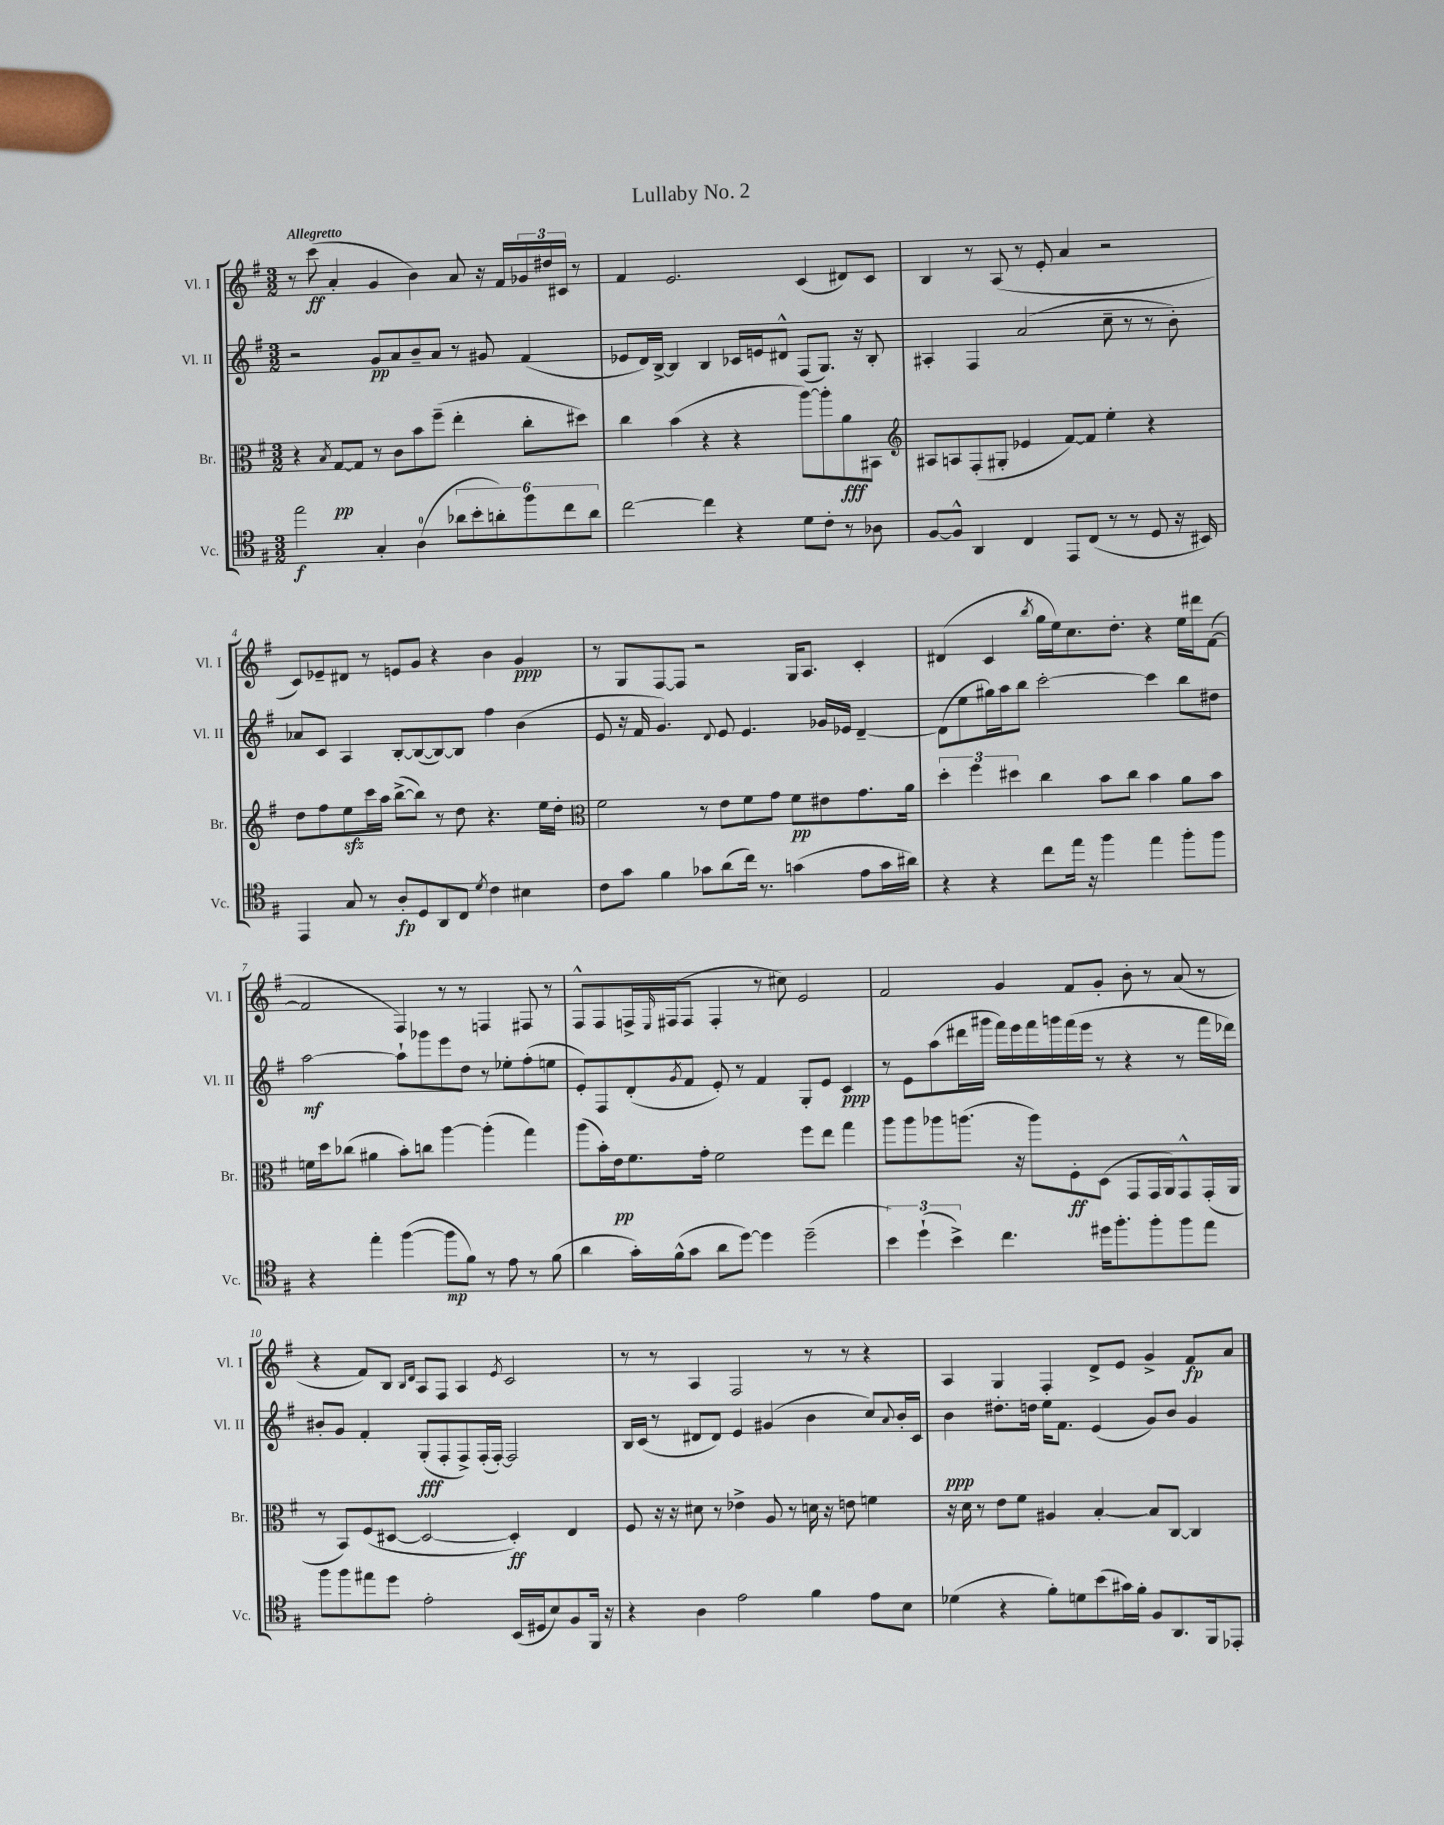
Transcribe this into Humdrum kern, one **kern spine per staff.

**kern	**kern	**kern	**kern
*staff4	*staff3	*staff2	*staff1
*clefC4	*clefC3	*clefG2	*clefG2
*k[f#]	*k[f#]	*k[f#]	*k[f#]
*M3/2	*M3/2	*M3/2	*M3/2
2ee	4r	2r	8r
.	.	.	(8ccc
.	8qB	.	.
.	[8G	.	4a'
.	8G]	.	.
4G'	8r	8g	4g
.	8c	8a	.
(4A	8b	8b~	4b)
.	(8ff#~	8a	.
12a-	4ee'	8r	8a
12b'	.	.	.
.	.	8g#	16r
12a')	.	.	.
.	.	.	16f#
12ff#	8cc'	(4f#	24g-
.	.	.	24dd#
12cc	.	.	24c#
.	8dd#)	.	8r
12a	.	.	.
=	=	=	=
[2cc	4cc	8e-	4f#
.	.	16d)	.
.	.	[16B^	.
.	(4b	4B]	2.e
4cc]	4r	4B	.
4r	4r	16c-	.
.	.	16e	.
.	.	8d#^^	.
8d	[8aa)	(8F#	(4c
8c'	8aa']	8.G)	.
8r	8a	.	8d#)
.	.	16r	.
8A-	8BB#	8B'	8c
=	=	=	=
*	*clefG2	*	*
[8F#	8A#	4A#'	4B
8F#^^]	8A	.	.
4AA	(8F#'	4F#	8r
.	8G#'	.	(8A
4C	4e-	(2a	8r
.	.	.	8e'
8EE	[8f#)	.	4a
(8C	8f#]	.	.
8r	4ee'	8cc~	2r
8r	.	8r	.
8D	4r	8r	.
16r	.	8b')	.
16BB#)	.	.	.
=	=	=	=
4EE	8dd	8a-	8c)
.	8ff#	8c	8e-~
8G	8ee	4A	8d#
8r	16ccc	.	8r
.	16aa	.	.
8A'	([8bb^	[8B'	8e
8D	8bb])	(8B_	8g
8AA	8r	8B_)	4r
8C	8dd	8B]	.
8qd	.	.	.
4c	4.r	4ff#	4b
4B#	.	(4b	4g
.	16ee	.	.
.	16dd'	.	.
=	=	=	=
*	*clefC3	*	*
8c	2f#	8e	8r
8g	.	16r	8G
.	.	16f#	.
4f#	.	4.g)	[8F#
.	.	.	8F#]
8g-	8r	.	2r
.	.	8qqd	.
(8a	8e	8e	.
16cc)	8f#	4.e	.
8.r	.	.	.
.	8g	.	.
(4g	8f#	.	16G
.	.	.	8.A
.	8e#	16g-	.
.	.	16e-	.
8e	8.g	[4d~	4c'
16g	.	.	.
16a#)	16a	.	.
=	=	=	=
4r	6dd'	(8d]	(4d#
.	.	8ee	.
.	6ff#	.	.
4r	.	16gg#)	4c
.	.	16aa	.
.	6dd#	.	.
.	.	8bb	.
.	.	.	8qbb
8cc	4cc	[2ccc'	16gg
.	.	.	16ee)
16ee	.	.	8.cc
16r	.	.	.
4ff#	8b	.	.
.	.	.	8.dd'
.	8cc	.	.
4ee	4b	4ccc]	4r
8ff#'	8a	8bb	16ee
.	.	.	16ddd#
8ff#	8b	8dd#	([8f#
=	=	=	=
4r	16f	[2aa	2f#]
.	16dd	.	.
.	(8cc-	.	.
4ee'	4a#	.	.
([4ff#	8b')	8aa`]	4F#)
.	8cc	8ggg-	.
8ff#]	[4aa	8eee	8r
8f#)	.	8dd	8r
8r	(4aa']	8r	4F
8e	.	8ee-'	.
8r	4gg)	(8ff#'	8F#
(8f#	.	8ee	8r
=	=	=	=
4a	(8aa	8e')	8F#^^
.	16b')	8F#	8F#
.	16e	.	.
16g')	8.f#	(8d'	16F^
.	.	.	16qqE
(16f#^^	.	.	(16F#
.	.	8qg	.
8g	.	8f#	8F#
.	16g'	.	.
8a	2f#	8e')	4F#'
[8dd)	.	8r	.
4dd]	.	4f#	8r
.	.	.	8cc#)
(2dd~	8ff#	8G'	2e
.	8ee	8e	.
.	4gg	4c	.
=	=	=	=
6b)	8aa	8r	2f#
.	8aa	8e	.
(6dd`	.	.	.
.	8aa-	(8aa	.
6b^)	.	.	.
.	(8.aa	16ddd#	.
.	.	16ggg#	.
4.cc	.	16fff#)	4g
.	16r	16eee	.
.	8aa)	16fff#	.
.	.	16ggg	.
.	8F#'	(16fff#	8f#
.	.	16eee	.
16dd#	(8D	8r	8g'
8.ff#'	.	.	.
.	8GG	4r	8b'
8ff#'	16GG	.	8r
.	16AA)	.	.
8ff#	8GG^^	8r	(8a
8ee	(16GG'	16fff#	8r
.	16AA	16ddd-)	.
=	=	=	=
8ff#	8r	8b#'	4r
8ff#	8BB)	8g	.
8ee#	(8F#	4f#'	8f#)
8dd	[8D#	.	8B
.	.	.	16qqB
.	.	.	16qqd
2e'	2D#_	(8G'	8A
.	.	8F#'	8F#
.	.	8F#^)	4A
.	.	(16F#'	.
.	.	[16F#')	.
.	.	.	8qe
(16BB	4D#'])	2F#]	2c
16D#	.	.	.
8B)	.	.	.
8F#	4E	.	.
16FF#	.	.	.
16r	.	.	.
=	=	=	=
4r	8F#	16B	8r
.	.	(16c	.
.	16r	8r	8r
.	16r	.	.
4A	8d#	8d#	4A
.	8r	8d#)	.
2e	4e-^	4e	2F#
.	8A	(4g#	.
.	8r	.	.
4f#	16d	4b	8r
.	16r	.	.
.	8e	.	8r
8e	4f	8cc)	4r
.	.	8qqa	.
8B	.	16b'	.
.	.	16c	.
=	=	=	=
(4d-	16r	4b	4A
.	16d	.	.
.	8r	.	.
4r	8e	8.dd#'	4G
.	8f#	.	.
.	.	16dd	.
8f#')	4A#	16ee	4F#'
.	.	8.f#	.
8d	.	.	.
(8b	[4B'	(4e	8d^
16g#)	.	.	8e
16f#'	.	.	.
8F#	8B]	8g)	4g^
8.AA	[8C	8b	.
.	4C]	4g	8f#
16FF#	.	.	.
8EE-'	.	.	8a
==	==	==	==
*-	*-	*-	*-
